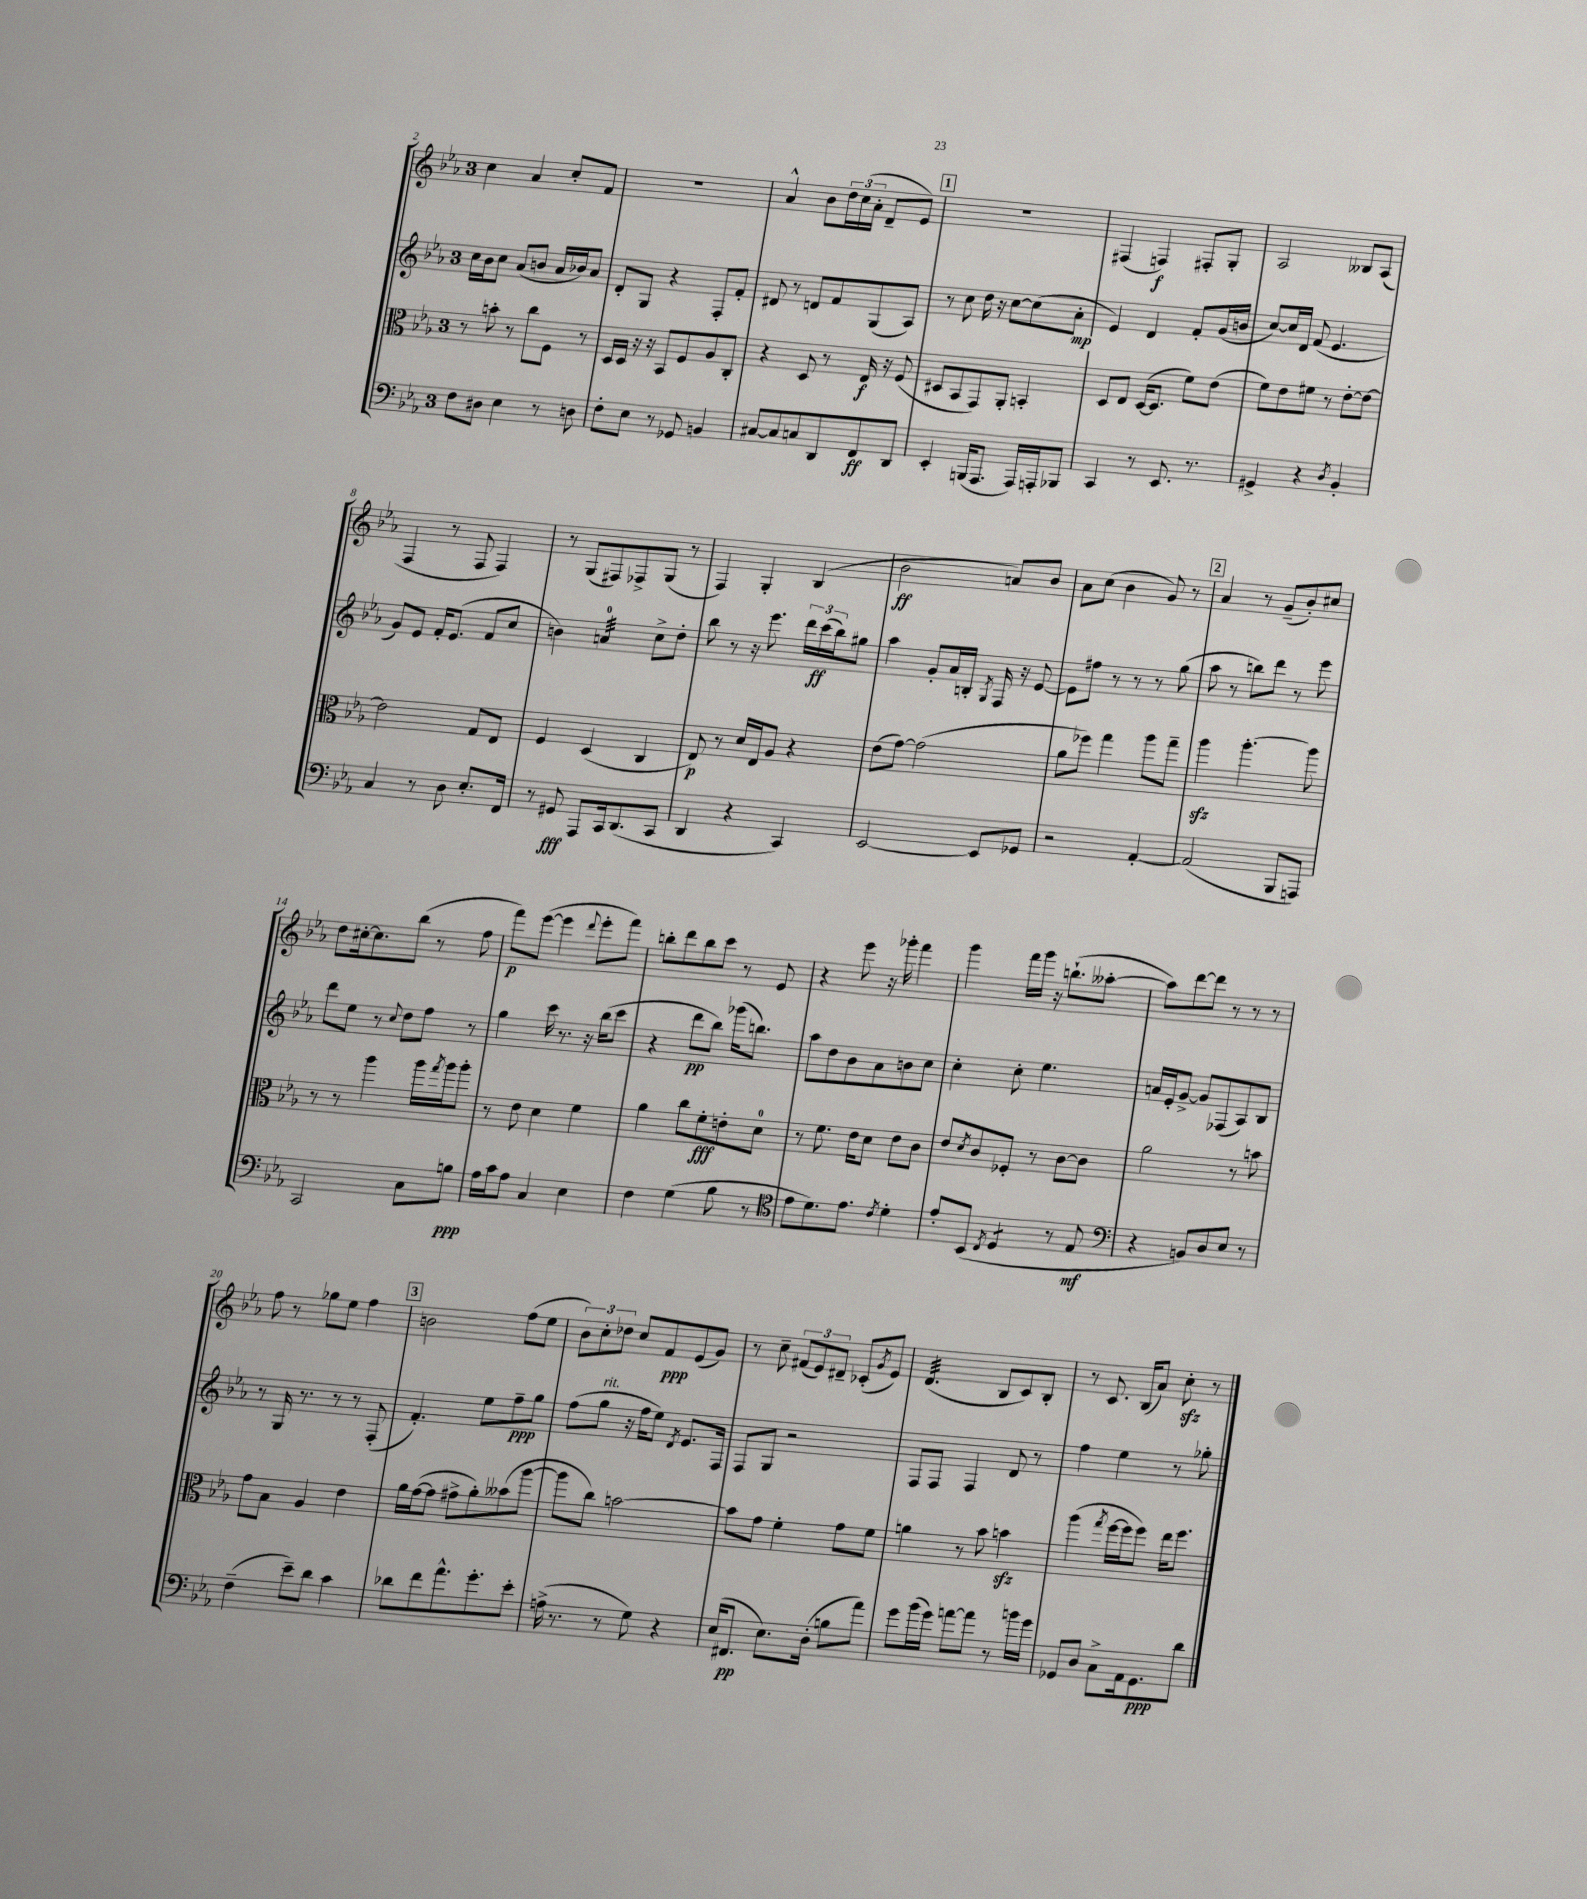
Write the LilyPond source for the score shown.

<<
\new StaffGroup <<
\new Staff = "s0" {
    \clef treble \key ees \major \once \override Staff.TimeSignature.style = #'single-digit \time 3/4
    c''4 aes'4 c''8-. f'8 |
    R2. |
    aes'4-^ bes'8 \tuplet 3/2 { d''16 c''16( aes'16-. } d'8-- ees'8) |
    \mark \markup { \box "1" } R2. |
    fis4( f4\f) fis8-. g8-. |
    aes2 beses8 aes8( |
    f4 r8 f8 f4) |
    r8 g8( fis8) fes8-> g8( r8 |
    f4) g4-. bes4( |
    bes'2\ff a'8) bes'8 |
    aes'8 c''8( bes'4 g'8) r8 |
    \mark \markup { \box "2" } aes'4 r8 g'8--( bes'8-.) cis''8 |
    d''8 cis''16~-. cis''8. bes''8( r8 f''8 |
    f'''8\p) ees'''8~( ees'''4 \appoggiatura { d'''8 } ees'''8-. f'''8) |
    b''8-. d'''8 b''8 c'''8 r8 ees'8 |
    r4 ees'''8 r16 ges'''16-. f'''4 |
    g'''4 f'''16 g'''16 r16 b''8.-!( aeses''8~-. |
    aeses''8) d'''8~ d'''8 r8 r8 r8 |
    f''8 r8 ges''8 ees''8 f''4 |
    \mark \markup { \box "3" } b'2 f''8( ees''8 |
    \tuplet 3/2 { bes'8) c''8-. des''8 } c''8 f'8\ppp ees'8( g'8) |
    r8 c''8-- \tuplet 3/2 { fis'8( ees'8) dis'8-- } ces'8-.( \acciaccatura { g'8 } ees'8) |
    d'4.:32( bes8 c'8) bes8-. |
    r8 c'8. bes16( aes'8) c''8-.\sfz r8 \bar "|." |
}
\new Staff = "s1" {
    \clef treble \key ees \major \once \override Staff.TimeSignature.style = #'single-digit \time 3/4
    c''16 bes'16 c''8 aes'8( b'8 aes'16 bes'16) aes'8 |
    d'8-. g8 r4 f8-. f'8-. |
    dis'8 r8 d'8 f'8 g8( aes8) |
    \mark \markup { \box "1" } r8 c''8 d''16 r16 c''8~ c''8( aes'8-.\mp |
    ees'4) d'4 f'8-. g'16( b'16 |
    c''8~) c''16 d'16 f'8( ees'4. |
    g'8) ees'8 f'16-. ees'8.( f'8 c''8 |
    b'4) a'4:32-0 c''8-> d''8-. |
    bes''8 r8 r16 ees'''8. \tuplet 3/2 { d'''16 c'''16\ff( bes''16) } gis''8 |
    aes''4 g'8-. aes'16 b16-. \acciaccatura { g8 } f16 r16 ees'8~ |
    ees'8 fis''8 r8 r8 r8 g''8( |
    \mark \markup { \box "2" } aes''8 r8 b''8) d'''8 r8 ees'''8 |
    d'''8 ees''8 r8 \appoggiatura { c''8 } d''8 f''8 r8 |
    g''4 c'''16 r8. r16 bes''16( c'''8 |
    r4 d'''8\pp bes''8) ges'''16( b''8.) |
    aes''8 d''8 bes'8 aes'8 b'8 c''8 |
    c''4-. c''8-. ees''4. |
    a'16 ees'16-. g'8~-> g'8 fes8( aes8) bes8 |
    r8 g16 r8. r8 r8 f8-.( |
    \mark \markup { \box "3" } f'4.-.) ees''8 f''8--\ppp g''8 |
    f''8( g''8^\markup { \italic "rit." } r16 f''16 ees''8) \acciaccatura { d'8 } ees'8. f16 |
    f8 g8 r2 |
    f8 f8 f4 d'8 r8 |
    f''4 ees''4 r8 ges''8-. \bar "|." |
}
\new Staff = "s2" {
    \clef alto \key ees \major \once \override Staff.TimeSignature.style = #'single-digit \time 3/4
    r8 b'8-. r8 c''8 f8 r8 |
    d16 d16 r16 r16 bes,8 f8 aes8 c8-. |
    r4 d8 r8 ees16\f r16 f8( |
    \mark \markup { \box "1" } dis8 bes,8 g,8) aes,8-. b,4-. |
    d8 ees8 d16~( d8. f'8) ees'8( |
    f'8) ees'8 fis'8 r8 ees'8~-. ees'8~ |
    ees'2 g8 ees8 |
    f4 d4( c4 |
    ees8\p) r8 d'16 ees16 aes8 r4 |
    ees'8( g'8~) g'2( |
    aes'8 fes''8) g''4 aes''8 g''8-- |
    \mark \markup { \box "2" } aes''4\sfz aes''4.~-. aes''8 |
    r8 r8 aes''4 aes''16 \acciaccatura { g''8 } aes''16 aes''8-. |
    r8 ees'8 d'4 f'4 |
    aes'4 c''8 f'8-.\fff e'8-. d'8-0 |
    r8 f'8. ees'16 d'8 ees'8 c'8 |
    ees'8 \acciaccatura { d'8 } c'8 fes8-. r8 c'8~ c'8 |
    aes'2 r8 b'8 |
    g'8 bes8 aes4 ees'4 |
    \mark \markup { \box "3" } aes'16 g'16~( g'8 gis'8-> aes'8-.) beses'8( aes''8~ |
    aes''8 c''8) b'2~ |
    b'8 g'8 f'4-. g'8 f'8 |
    a'4 r8 bes'8 b'4\sfz |
    aes''4( \acciaccatura { g''8 } f''16~ f''16 f''8) ees''16 f''8. \bar "|." |
}
\new Staff = "s3" {
    \clef bass \key ees \major \once \override Staff.TimeSignature.style = #'single-digit \time 3/4
    f8 dis8 ees4 r8 d8 |
    f8-. ees8 r8 ges,8 b,4 |
    cis8~ cis8 c8 d,8 f,8\ff d,8 |
    \mark \markup { \box "1" } ees,4-. b,,16( aes,,8. aes,,16) a,,16-. bes,,8 |
    c,4 r8 ees,8. r8. |
    gis,4-> r4 \acciaccatura { d8 } bes,4-. |
    c4 r8 d8 ees8.-. f,16 |
    r8 gis,8\fff aes,,8 c,16 d,8.( c,8 |
    d,4 r4 c,4) |
    ees,2~ ees,8 ges,8 |
    r2 aes,4~-. |
    \mark \markup { \box "2" } aes,2( bes,,8 a,,8) |
    c,2 c8 b8\ppp |
    aes16 c'16 aes8 c4 ees4 |
    f4 g4( bes8 r8 |
    \clef tenor ees'8 d'8.) ees'8. \acciaccatura { c'8 } d'4-. |
    ees'8-. bes,8( \acciaccatura { c8 } d4:8 r8 ees8\mf |
    \clef bass r4 b,8) d8 ees8 r8 |
    f4--( ees'8--) d'8 c'4 |
    \mark \markup { \box "3" } des'8 f'8 aes'8.-^ g'8.-. ees'8-. |
    a16->( r8. r8 g8) r4 |
    ees16( fis,8.\pp ees8.) d16-.( b8 aes'8) |
    g'8 bes'16( g'16) a'8~ a'8 r8 b'16 g'16 |
    ges,8 d8 c8-> aes,16 ges,8.\ppp d'8 \bar "|." |
}
>>
>>
\layout { \context { \Score currentBarNumber = #2 } }
